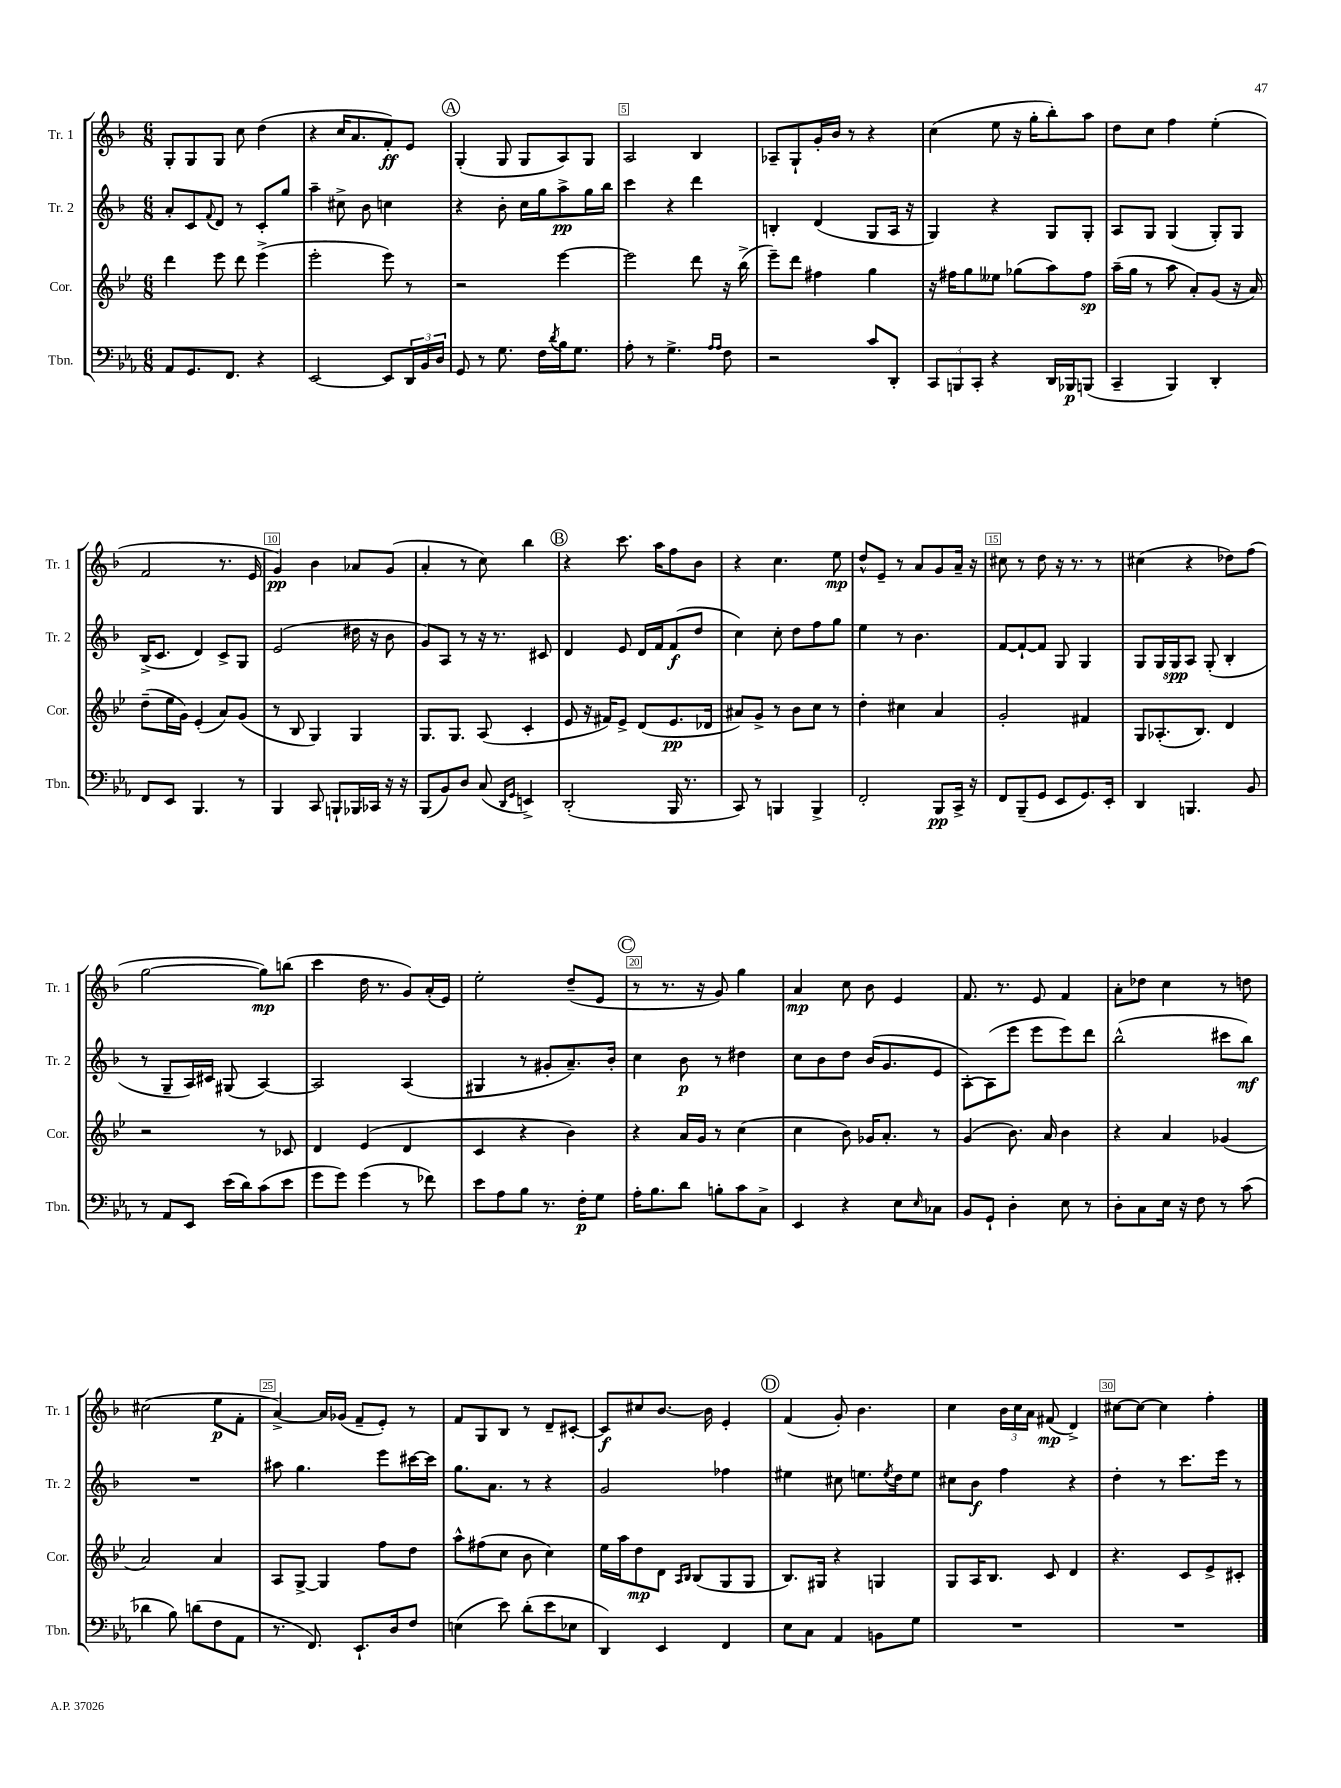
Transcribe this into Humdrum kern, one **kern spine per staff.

**kern	**dynam	**kern	**dynam	**kern	**dynam	**kern	**dynam
*part4	*part4	*part3	*part3	*part2	*part2	*part1	*part1
*staff4	*staff4	*staff3	*staff3	*staff2	*staff2	*staff1	*staff1
*I"Tbn.	*	*I"Cor.	*	*I"Tr. 2	*	*I"Tr. 1	*
*I'Tbn.	*	*I'Cor.	*	*I'Tr. 2	*	*I'Tr. 1	*
*clefF4	*	*clefG2	*	*clefG2	*	*clefG2	*
*k[b-e-a-]	*	*k[b-e-]	*	*k[b-]	*	*k[b-]	*
*M6/8	*	*M6/8	*	*M6/8	*	*M6/8	*
=2	=2	=2	=2	=2	=2	=2	=2
8AA-/L	.	4ddd\	.	8a'/L	.	8G'/L	.
8.GG/	.	.	.	8c/	.	8G/	.
.	.	.	.	8qqf/	.	.	.
.	.	8eee-\	.	8d/J	.	8G/J	.
8.FF/J	.	.	.	.	.	.	.
.	.	8ddd\	.	8r	.	8cc\	.
4r	.	(4eee-^\	.	8c'/L	.	(4dd\	.
.	.	.	.	8gg/J	.	.	.
=3	=3	=3	=3	=3	=3	=3	=3
[2EE-/	.	2eee-'\	.	4aa~\	.	4r	.
.	.	.	.	8cc#X^\	.	16cc/KL	.
.	.	.	.	.	.	8.a/	.
.	.	.	.	8b-\	.	.	.
8EE-/L]	.	8eee-\)	.	4ccn\	.	8f'/)	ff
24DD/L	.	8r	.	.	.	8e/J	.
24BB-/	.	.	.	.	.	.	.
24D/JJ	.	.	.	.	.	.	.
!!LO:REH:place=s1:t=A
=4	=4	=4	=4	=4	=4	=4	=4
8GG/	.	2r	.	4r	.	(4G'/	.
8r	.	.	.	.	.	.	.
8.G\	.	.	.	8b-'\	.	8G/	.
.	.	.	.	16cc\LL	.	8G/L	.
16F\LL	.	.	.	16gg\J	.	.	.
8qd/	.	.	.	.	.	.	.
16B-\J	.	[4eee-\	.	8aa^\	pp	8A/)	.
8.G\J	.	.	.	.	.	.	.
.	.	.	.	16gg\L	.	8G/J	.
.	.	.	.	16bb-\JJ	.	.	.
=5	=5	=5	=5	=5	=5	=5	=5
8A-'\	.	2eee-\]	.	4ccc\	.	2A/	.
8r	.	.	.	.	.	.	.
4.G^\	.	.	.	4r	.	.	.
.	.	8ddd\	.	4ddd\	.	4B-/	.
16qqA-/LL	.	.	.	.	.	.	.
16qqA-/JJ	.	.	.	.	.	.	.
8F\	.	16r	.	.	.	.	.
.	.	(16bb-^\	.	.	.	.	.
=6	=6	=6	=6	=6	=6	=6	=6
2r	.	8eee-~\L)	.	4Bn'/	.	8A-X~/L	.
.	.	8ddd\J	.	.	.	8G`/	.
.	.	4ff#X\	.	(4d/	.	16g'/L	.
.	.	.	.	.	.	16b-/JJ	.
.	.	.	.	.	.	8r	.
8c/L	.	4gg\	.	8G/L	.	4r	.
8DD'/J	.	.	.	16A/Jk	.	.	.
.	.	.	.	16r	.	.	.
=7	=7	=7	=7	=7	=7	=7	=7
12CC/L	.	16r	.	4G/)	.	(4cc\	.
.	.	16ff#X\KL	.	.	.	.	.
12BBBn/	.	.	.	.	.	.	.
.	.	8gg\	.	.	.	.	.
12CC'/J	.	.	.	.	.	.	.
4r	.	8ee--X\J	.	4r	.	8ee\	.
.	.	(8gg-X\L	.	.	.	16r	.
.	.	.	.	.	.	16gg'\KL	.
16DD/LL	.	8aa\)	.	8G/L	.	8bb-'\)	.
16BBB-X/J	p	.	.	.	.	.	.
(8BBBn/J	.	8ff#\J	sp	8G'/J	.	8aa\J	.
=8	=8	=8	=8	=8	=8	=8	=8
4CC~/	.	(16aa~\LL	.	8A/L	.	8dd\L	.
.	.	16gg\JJ	.	.	.	.	.
.	.	8r	.	8G/J	.	8cc\J	.
4BBB-/)	.	8aa\	.	(4G/	.	4ff\	.
.	.	8a'/L)	.	.	.	.	.
4DD'/	.	(8g/J	.	8G'/L)	.	(4ee'\	.
.	.	16r	.	8G/J	.	.	.
.	.	16a/)	.	.	.	.	.
!!LO:LB:g=z
=9	=9	=9	=9	=9	=9	=9	=9
8FF/L	.	(8dd~\L	.	(16B-^/KL	.	2f/	.
.	.	.	.	8.c/J	.	.	.
8EE-/J	.	16ee-\L	.	.	.	.	.
.	.	16g\JJ)	.	.	.	.	.
4.BBB-/	.	(4e-'/	.	4d/)	.	.	.
.	.	8a/L)	.	8c^/L	.	8.r	.
8r	.	(8g/J	.	8G/J	.	.	.
.	.	.	.	.	.	16e/	.
=10	=10	=10	=10	=10	=10	=10	=10
4BBB-/	.	8r	.	(2e/	.	4g/)	pp
.	.	8B-/	.	.	.	.	.
8CC/	.	4G/)	.	.	.	4b-\	.
8BBBn`/L	.	.	.	.	.	.	.
16BBB-X/L	.	4G/	.	16dd#X\	.	8a-X/L	.
16CC-X/JJ	.	.	.	16r	.	.	.
16r	.	.	.	8b-\	.	(8g/J	.
16r	.	.	.	.	.	.	.
=11	=11	=11	=11	=11	=11	=11	=11
(8BBB-/L	.	8.G/L	.	8g/L)	.	4a'/	.
8BB-/)	.	.	.	8A/J	.	.	.
.	.	8.G/J	.	.	.	.	.
8D/J	.	.	.	8r	.	8r	.
(8C/	.	(8A/	.	16r	.	8cc\)	.
.	.	.	.	8.r	.	.	.
16qqDD/LL	.	.	.	.	.	.	.
16qqGG/JJ	.	.	.	.	.	.	.
4EEn^/)	.	4c'/	.	.	.	4bb-\	.
.	.	.	.	8c#X/	.	.	.
!!LO:REH:place=s1:t=B
=12	=12	=12	=12	=12	=12	=12	=12
(2DD'/	.	8e-/	.	4d/	.	4r	.
.	.	16r	.	.	.	.	.
.	.	16f#X/KL)	.	.	.	.	.
.	.	8e-^/J	.	8e/	.	8.ccc\	.
.	.	(8d/L	.	16d/LL	.	.	.
.	.	.	.	16f/J	.	16aa\KL	.
16BBB-/	.	8.e-/	pp	(8f/	f	8ff\	.
8.r	.	.	.	.	.	.	.
.	.	.	.	8dd/J	.	8b-\J	.
.	.	16d-X/Jk	.	.	.	.	.
=13	=13	=13	=13	=13	=13	=13	=13
8CC/)	.	8a#X/L)	.	4cc\)	.	4r	.
8r	.	8g^/J	.	.	.	.	.
4BBBn/	.	8r	.	8cc'\	.	4.cc\	.
.	.	8b-\L	.	8dd\L	.	.	.
4BBB^/	.	8cc\J	.	8ff\	.	.	.
.	.	8r	.	8gg\J	.	8ee\	mp
=14	=14	=14	=14	=14	=14	=14	=14
2FF'/	.	4dd'\	.	4ee\	.	8dd^^/L	.
.	.	.	.	.	.	8e~/J	.
.	.	4cc#X\	.	8r	.	8r	.
.	.	.	.	4.b-\	.	8a/L	.
8BBB-/L	pp	4a/	.	.	.	8g/	.
16CC^/Jk	.	.	.	.	.	16a~/Jk	.
16r	.	.	.	.	.	16r	.
=15	=15	=15	=15	=15	=15	=15	=15
8FF/L	.	2g'/	.	[8f/L	.	8cc#X\	.
(8BBB-~/	.	.	.	8f`/_	.	8r	.
8GG/J	.	.	.	8f/J]	.	8dd\	.
8EE-/L	.	.	.	8G/	.	16r	.
.	.	.	.	.	.	8.r	.
8.GG/)	.	4f#X/	.	4G/	.	.	.
.	.	.	.	.	.	8r	.
16EE-'/Jk	.	.	.	.	.	.	.
=16	=16	=16	=16	=16	=16	=16	=16
4DD/	.	8G/L	.	8G/L	.	(4cc#X\	.
.	.	(8.A-X'/	.	16G/L	.	.	.
.	.	.	.	16G/J	spp	.	.
4.BBBn/	.	.	.	8A/J	.	4r	.
.	.	8.B-/J)	.	.	.	.	.
.	.	.	.	(8G'/	.	.	.
.	.	4d/	.	4B-'/	.	8dd-X\L)	.
8BB-/	.	.	.	.	.	(8ff\J	.
!!LO:LB:g=z
=17	=17	=17	=17	=17	=17	=17	=17
8r	.	2r	.	8r	.	[2gg\	.
8AA-/L	.	.	.	8G~/L	.	.	.
8EE-/J	.	.	.	16A/L)	.	.	.
.	.	.	.	16c#X/JJ	.	.	.
(16e-\LL	.	.	.	(8G#X/	.	.	.
16d\J)	.	.	.	.	.	.	.
(8c\	.	8r	.	[4A/)	.	8gg\L])	mp
8e-\J	.	8c-X/	.	.	.	(8bbn\J	.
=18	=18	=18	=18	=18	=18	=18	=18
8g\L	.	4d/	.	2A/]	.	4ccc\	.
8g\J)	.	.	.	.	.	.	.
(4g\	.	(4e-/	.	.	.	16dd\	.
.	.	.	.	.	.	8.r	.
8r	.	4d/	.	(4A/	.	8g/L)	.
8f-X\)	.	.	.	.	.	(16a'/L	.
.	.	.	.	.	.	16e/JJ)	.
=19	=19	=19	=19	=19	=19	=19	=19
8e-\L	.	4c/	.	4G#X/	.	2ee'\	.
8A-\	.	.	.	.	.	.	.
8B-\J	.	4r	.	8r	.	.	.
8.r	.	.	.	8g#X'/L	.	.	.
.	.	4b-\)	.	8.a~/)	.	(8dd~/L	.
16F'\KL	p	.	.	.	.	.	.
8G\J	.	.	.	.	.	8e/J	.
.	.	.	.	16b-'/Jk	.	.	.
!!LO:REH:place=s1:t=C
=20	=20	=20	=20	=20	=20	=20	=20
16A-'\KL	.	4r	.	4cc\	.	8r	.
8.B-\	.	.	.	.	.	.	.
.	.	.	.	.	.	8.r	.
8d\J	.	16a/LL	.	8b-\	p	.	.
.	.	16g/JJ	.	.	.	16r	.
8Bn'\L	.	8r	.	8r	.	8g/)	.
8c\	.	(4cc\	.	4dd#X\	.	4gg\	.
8C^\J	.	.	.	.	.	.	.
=21	=21	=21	=21	=21	=21	=21	=21
4EE-/	.	4cc\	.	8cc\L	.	4a/	mp
.	.	.	.	8b-\	.	.	.
4r	.	8b-\)	.	8dd\J	.	8cc\	.
.	.	16g-X/KL	.	(16b-/KL	.	8b-\	.
.	.	8.a'/J	.	8.g/	.	.	.
8E-\L	.	.	.	.	.	4e/	.
16qqE-/	.	.	.	.	.	.	.
8C-X\J	.	8r	.	8e/J	.	.	.
=22	=22	=22	=22	=22	=22	=22	=22
8BB-/L	.	(4g/	.	[8A'\L)	.	8.f/	.
8GG`/J	.	.	.	(8A\]	.	.	.
.	.	.	.	.	.	8.r	.
4D'\	.	8.b-\)	.	8eee\J	.	.	.
.	.	.	.	8eee\L	.	8e/	.
.	.	16a/	.	.	.	.	.
8E-\	.	4b-\	.	8eee\)	.	4f/	.
8r	.	.	.	8ddd\J	.	.	.
=23	=23	=23	=23	=23	=23	=23	=23
8D'\L	.	4r	.	(2bb-^^\	.	8a'\L	.
8C\	.	.	.	.	.	8dd-X\J	.
16E-\Jk	.	4a/	.	.	.	4cc\	.
16r	.	.	.	.	.	.	.
8F\	.	.	.	.	.	.	.
8r	.	(4g-X/	.	8ccc#X\L	.	8r	.
(8c\	.	.	.	8bb-\J)	mf	8ddn\	.
!!LO:LB:g=z
=24	=24	=24	=24	=24	=24	=24	=24
4d-X\	.	2a/)	.	2.r	.	(2cc#X\	.
8B-\)	.	.	.	.	.	.	.
(8dn\L	.	.	.	.	.	.	.
8F\	.	4a/	.	.	.	8ee\L	p
8AA-\J	.	.	.	.	.	8f'\J	.
=25	=25	=25	=25	=25	=25	=25	=25
8.r	.	8A/L	.	8aa#X\	.	[4a^/)	.
.	.	[8G^/J	.	4.gg\	.	.	.
8.FF/)	.	.	.	.	.	.	.
.	.	4G/]	.	.	.	16a/LL]	.
.	.	.	.	.	.	(16g-X/JJ	.
8.EE-`/L	.	.	.	.	.	8f~/L	.
.	.	8ff\L	.	8eee\L	.	8e'/J)	.
16D/k	.	.	.	.	.	.	.
8F/J	.	8dd\J	.	[16ccc#X\L	.	8r	.
.	.	.	.	16ccc#\JJ]	.	.	.
=26	=26	=26	=26	=26	=26	=26	=26
(4En\	.	8aa^^\L	.	8.gg\L	.	8f/L	.
.	.	(8ff#X\	.	.	.	8G/	.
.	.	.	.	8.a\J	.	.	.
8e-\)	.	8cc\J	.	.	.	8B-/J	.
(8d'\L	.	8b-\	.	8r	.	8r	.
8e-\	.	4cc\)	.	4r	.	8d~/L	.
8E-X\J	.	.	.	.	.	[8c#X'/J	.
=27	=27	=27	=27	=27	=27	=27	=27
4DD/)	.	16ee-\LL	.	2g/	.	8c#/L]	f
.	.	16aa\J	.	.	.	.	.
.	.	8dd\	mp	.	.	8cc#X/	.
4EE-/	.	8d\J	.	.	.	[8.b-/J	.
.	.	16qqA/LL	.	.	.	.	.
.	.	16qqB-/JJ	.	.	.	.	.
.	.	(8B-/L	.	.	.	.	.
.	.	.	.	.	.	16b-\]	.
4FF/	.	8G/	.	4ff-X\	.	4e'/	.
.	.	8G/J	.	.	.	.	.
!!LO:REH:place=s1:t=D
=28	=28	=28	=28	=28	=28	=28	=28
8E-\L	.	8.B-/L)	.	4ee#X\	.	(4f/	.
8C\J	.	.	.	.	.	.	.
.	.	16G#X/Jk	.	.	.	.	.
4AA-/	.	4r	.	8cc#X\	.	8g'/)	.
.	.	.	.	8.een\L	.	4.b-\	.
8BBn\L	.	4Gn/	.	.	.	.	.
.	.	.	.	8qee/	.	.	.
.	.	.	.	16dd\k	.	.	.
8G\J	.	.	.	8ee\J	.	.	.
=29	=29	=29	=29	=29	=29	=29	=29
2.r	.	8G/L	.	8cc#X\L	.	4cc\	.
.	.	16A/K	.	8b-\J	f	.	.
.	.	8.B-/J	.	.	.	.	.
.	.	.	.	4ff\	.	24b-\LL	.
.	.	.	.	.	.	24cc\	.
.	.	.	.	.	.	24a\JJ	.
.	.	8c/	.	.	.	(8f#X/	mp
.	.	4d/	.	4r	.	4d^/)	.
=30	=30	=30	=30	=30	=30	=30	=30
2.r	.	4.r	.	4dd'\	.	[8cc#X\L	.
.	.	.	.	.	.	8cc#\J_	.
.	.	.	.	8r	.	4cc#\]	.
.	.	8c/L	.	8.ccc\L	.	.	.
.	.	8e-^/	.	.	.	4ff'\	.
.	.	.	.	16eee\Jk	.	.	.
.	.	8c#X'/J	.	8r	.	.	.
==	==	==	==	==	==	==	==
*-	*-	*-	*-	*-	*-	*-	*-
